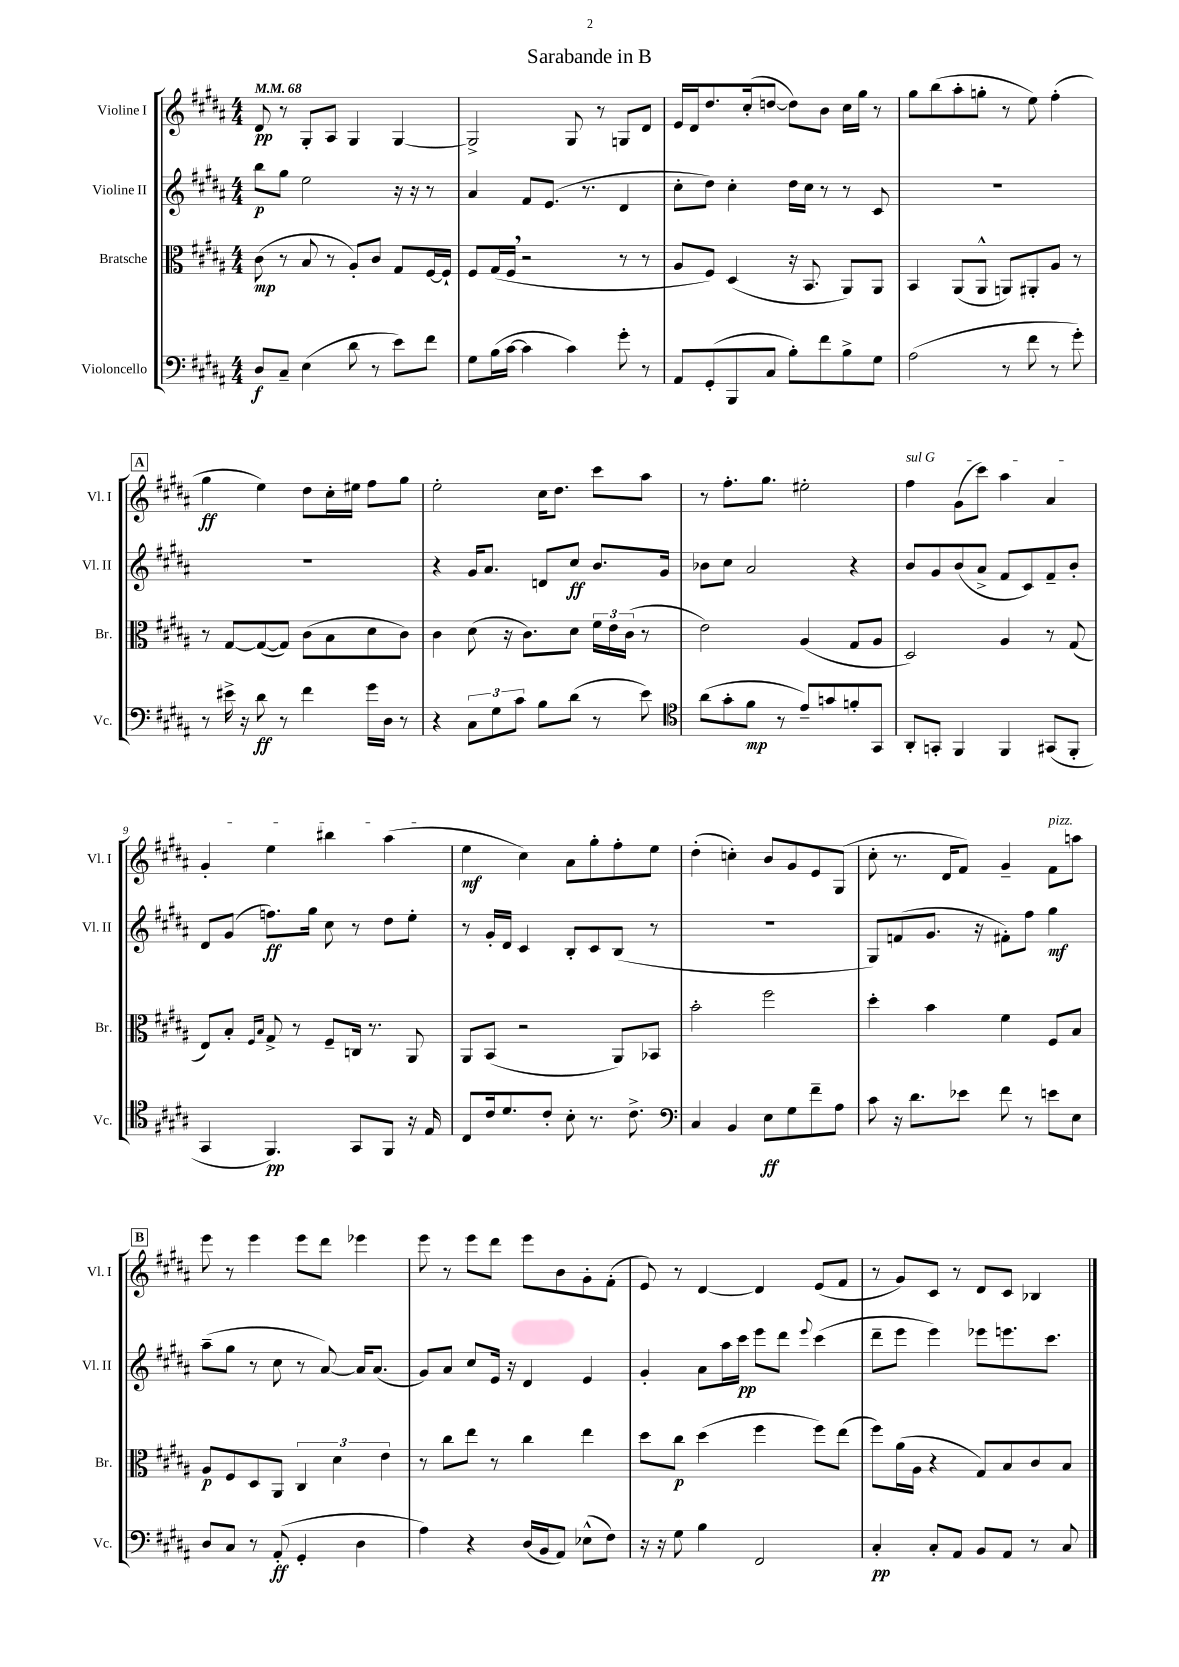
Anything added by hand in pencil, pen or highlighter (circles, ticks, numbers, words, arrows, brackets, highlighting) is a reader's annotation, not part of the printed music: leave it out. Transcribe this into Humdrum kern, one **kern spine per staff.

**kern	**kern	**kern	**kern
*staff4	*staff3	*staff2	*staff1
*clefF4	*clefC3	*clefG2	*clefG2
*k[f#c#g#d#a#]	*k[f#c#g#d#a#]	*k[f#c#g#d#a#]	*k[f#c#g#d#a#]
*M4/4	*M4/4	*M4/4	*M4/4
*MM68	*MM68	*MM68	*MM68
8D#/L	(8c#\	8bb\L	8d#/
8C#~/J	8r	8gg#\J	8r
(4E\	8B/	2ee\	8G#'/L
.	8r	.	8A#/J
8d#\	8A#'/L)	.	4G#/
8r	8c#/J	.	.
8e\L)	8G#/L	16r	[4G#/
.	.	16r	.
8f#\J	[16F#/L	8r	.
.	16F#`/]JJ	.	.
=	=	=	=
8G#\L	8F#/L	4a#/	2G#^/]
(16B\L	(16G#/L	.	.
[16c#\JJ	16F#/JJ	.	.
4c#\]	2r	8f#/L	.
.	.	(8.e/J	.
4c#\)	.	.	8G#/
.	.	8.r	.
.	.	.	8r
8g#'\	8r	4d#/	8G/L
8r	8r	.	8d#/J
=	=	=	=
8AA#/L	8A#/L	8cc#'\L	16e/LL
.	.	.	16d#/J
(8GG#'/	8F#/J)	8dd#\J)	8.dd#/
8BBB/	(4D#/	4cc#'\	.
.	.	.	(16cc#'/k
8C#/J	.	.	[8dd/J
8B'\L)	16r	16dd#\LL	8dd\]L)
.	8.BB/	16cc#\JJ	.
8f#\	.	8r	8b\J
8B^\	8AA#/L)	8r	16cc#\LL
.	.	.	16gg#\JJ
8G#\J	8AA#/J	8c#/	8r
=	=	=	=
(2A#\	4BB/	1r	8gg#\L
.	.	.	(8bb\
.	(8AA#/L	.	8aa#'\
.	8AA#^^/J	.	8gg'\J
8r	8AA/L)	.	8r
8f#\	8AA#'/	.	8ee\)
8r	8A#/J	.	(4ff#'\
8g#'\)	8r	.	.
=	=	=	=
8r	8r	1r	4gg#\
16e#^\	[8G#/L	.	.
16r	.	.	.
8d#\	(8G#/_	.	4ee\)
8r	8G#/]J)	.	.
4f#\	(8c#\L	.	8dd#\L
.	8B\	.	16cc#'\L
.	.	.	16ee#\JJ
16g#\LL	8d#\	.	8ff#\L
16D#\JJ	.	.	.
8r	8c#\J)	.	8gg#\J
=	=	=	=
4r	4c#\	4r	2ee'\
12C#\L	(8d#\	16g#/LK	.
.	.	8.a#/J	.
12G#\	.	.	.
.	16r	.	.
12c#\J	.	.	.
.	8.c#\L)	.	.
8B\L	.	8d/L	16cc#\LK
.	.	.	8.dd#\J
(8d#\J	8d#\J	8cc#/J	.
8r	24f#\LL	8.b/L	8ccc#\L
.	24e\	.	.
.	(24c#\JJ	.	.
8e\)	8r	.	8aa#\J
.	.	16g#/Jk	.
=	=	=	=
*clefC4	*	*	*
(8a#\L	2e\)	8b-\L	8r
8g#'\	.	8cc#\J	8.ff#'\L
8f#\J	.	2a#/	.
.	.	.	8.gg#\J
8r	.	.	.
8e~/L)	(4A#/	.	2ee#'\
8g/	.	.	.
8f'/	8G#/L	4r	.
8GG#/J	8A#/J	.	.
=	=	=	=
8AA#'/L	2D#/)	8b/L	4ff#\
8GG'/J	.	8g#/	.
4FF#/	.	(8b/	(8g#\L
.	.	8a#^/J	8ccc#\J)
4FF#/	4A#/	8f#/L	4aa#\
.	.	8c#/)	.
(8GG#/L	8r	8f#~/	4a#/
8FF#'/J	(8G#/	8b'/J	.
=	=	=	=
4GG#/	8E/L)	8d#/L	4g#'/
.	8B'/J	(8g#/J	.
.	16qqF#/LL	.	.
.	16qqB/JJ	.	.
4.FF#/)	8G#^/	8.ff\L)	4ee\
.	8r	.	.
.	.	16gg#\Jk	.
.	8F#~/L	8cc#\	4bb#\
8GG#/L	16C/Jk	8r	.
.	8.r	.	.
8FF#/J	.	8dd#\L	(4aa#\
16r	8AA#/	8ee'\J	.
16E/	.	.	.
=	=	=	=
8C#/L	8AA#/L	8r	4ee\
16c#/k	(8BB/J	16g#'/LL	.
8.d#/	.	16d#/JJ	.
.	2r	4c#/	4cc#\)
8c#'/J	.	.	.
8B'\	.	8B'/L	8a#\L
8.r	.	8c#/	8gg#'\
.	8AA#/L)	(8B/J	8ff#'\
8.c#^\	.	.	.
.	8BB-/J	8r	8ee\J
=	=	=	=
*clefF4	*	*	*
4C#/	2b'\	1r	(4dd#'\
4BB/	.	.	4cc'\)
8E\L	2ff#\	.	8b/L
8G#\	.	.	8g#/
8f#~\	.	.	8e/
8A#\J	.	.	(8G#/J
=	=	=	=
8c#\	4dd#'\	8G#/L)	8cc#'\
16r	.	(8f/	8.r
8.d#\L	.	.	.
.	4b\	8.g#/J	.
.	.	.	16d#/LK
8e-\J	.	.	8f#/J)
.	.	16r	.
8f#\	4f#\	8f#'\L)	4g#~/
8r	.	8ff#\J	.
8e\L	8F#/L	4gg#\	8f#\L
8E\J	8B/J	.	8aa\J
=	=	=	=
8D#/L	8A#/L	(8aa#~\L	8eee\
8C#/J	8F#/	8gg#\J	8r
8r	8D#/	8r	4eee\
(8AA#'/	8AA#/J	8cc#\	.
4GG#'/	6C#/	8r	8eee\L
.	.	[8a#/)	8ddd#\J
.	6d#\	.	.
4D#\	.	16a#/]LK	4eee-\
.	.	(8.a#/J	.
.	6e\	.	.
=	=	=	=
4A#\)	8r	8g#/L)	8eee\
.	8cc#\L	8a#/J	8r
4r	8ee\J	8cc#/L	8eee\L
.	8r	16e/Jk	8ddd#\J
.	.	16r	.
(16D#/LL	4cc#\	4d#/	8eee\L
16BB/J	.	.	.
8AA#/J)	.	.	8b\
(8E-^^\L	4ee\	4e/	8g#'\
8F#\J)	.	.	(8f#'\J
=	=	=	=
16r	8dd#\L	4g#'/	8e/)
16r	.	.	.
8G#\	8cc#\J	.	8r
4B\	(4dd#\	8a#\L	[4d#/
.	.	16aa#\L	.
.	.	16ccc#\JJ	.
2FF#/	4ff#\	8eee\L	4d#/]
.	.	8ddd#\J	.
.	.	8qqeee/	.
.	8ff#\L)	(4ccc#\	(8e/L
.	(8ee\J	.	8f#/J
=	=	=	=
4C#'/	8ff#\L)	8ddd#~\L	8r
.	(16a#\L	8eee\J	8g#/L)
.	16A#\JJ	.	.
8C#'/L	4r	4eee\)	8c#/J
8AA#/J	.	.	8r
8BB/L	8G#/L)	8eee-\L	8d#/L
8AA#/J	8B/	8.eee\	8c#/J
8r	8c#/	.	4B-/
.	.	8.ccc#\J	.
8C#/	8B/J	.	.
==	==	==	==
*-	*-	*-	*-
